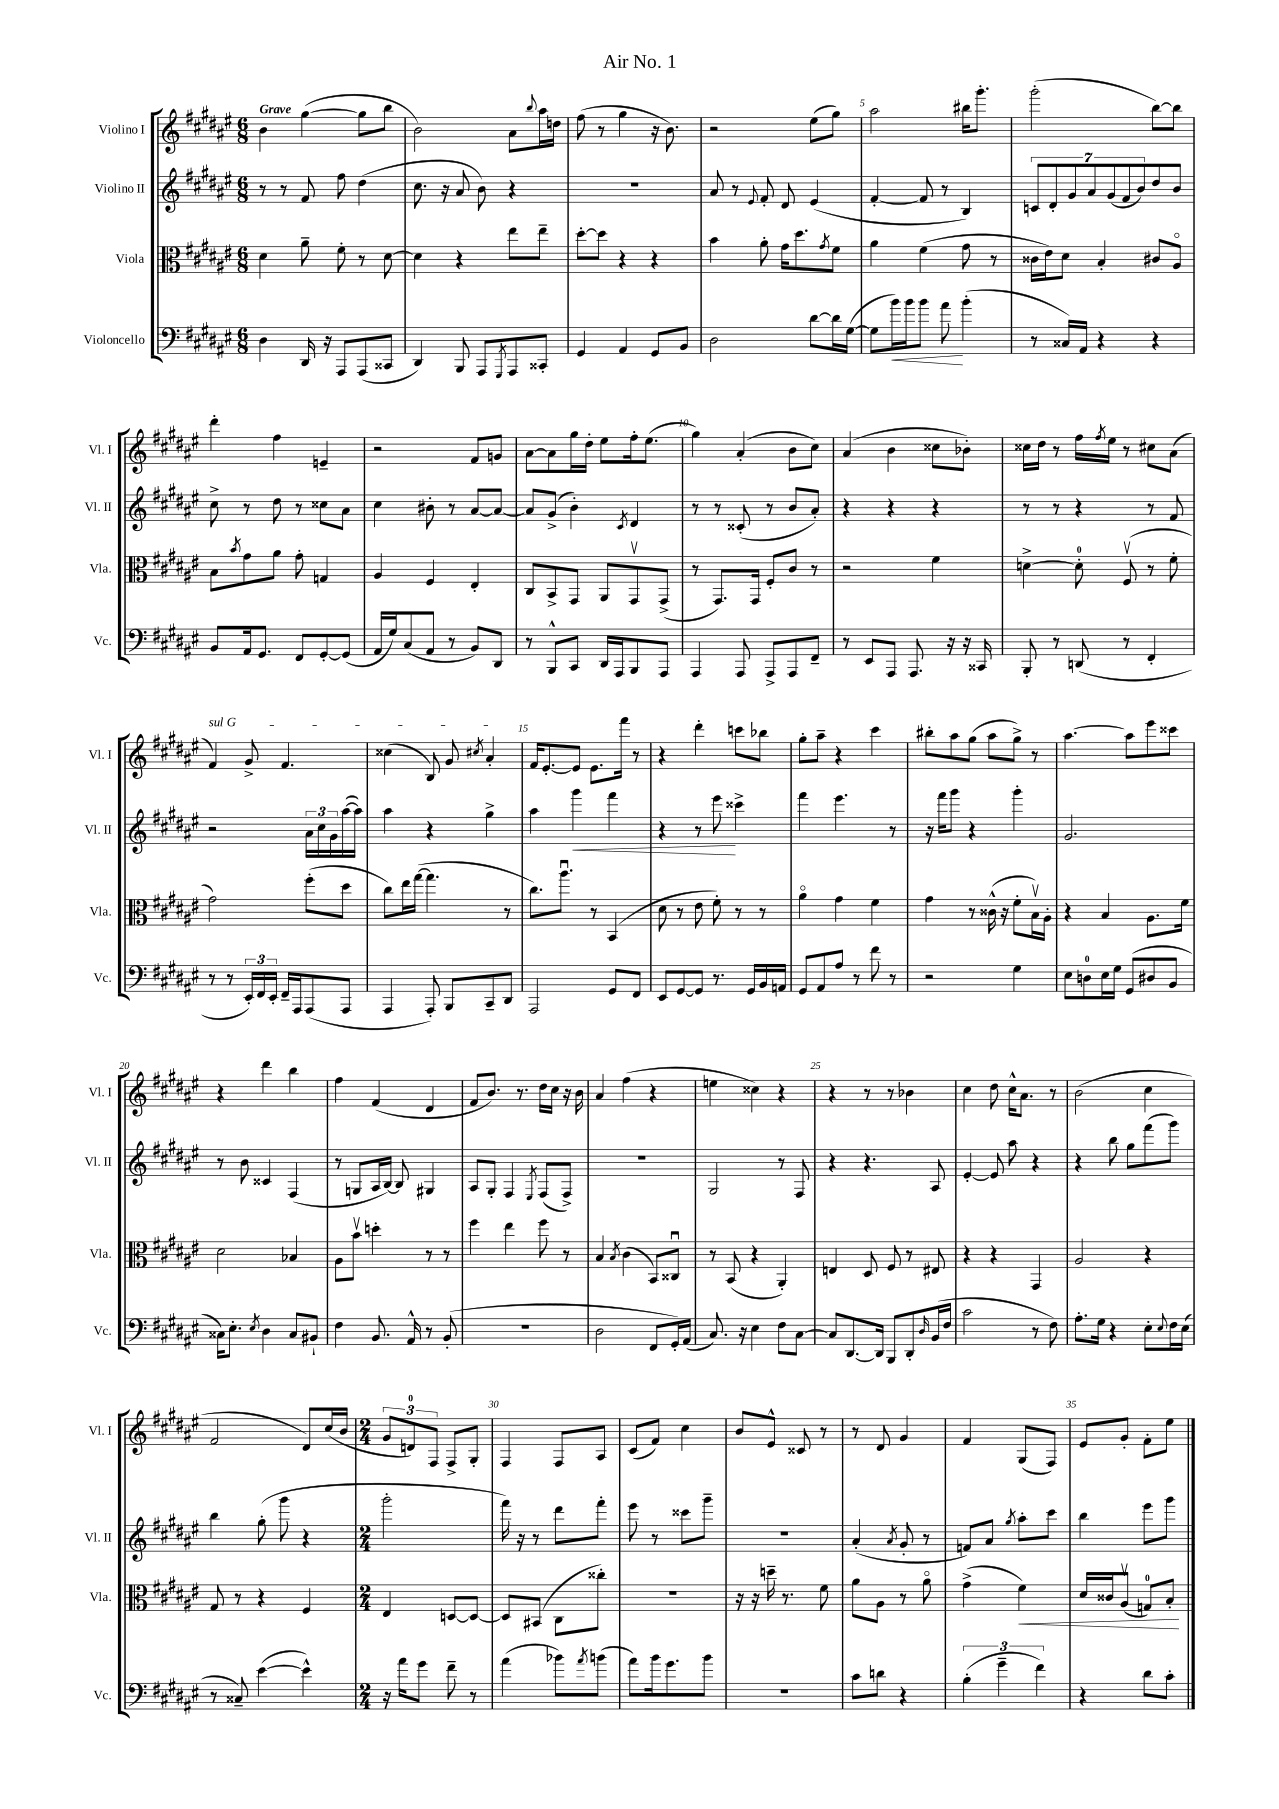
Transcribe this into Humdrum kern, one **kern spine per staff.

**kern	**kern	**kern	**kern
*staff4	*staff3	*staff2	*staff1
*clefF4	*clefC3	*clefG2	*clefG2
*k[f#c#g#d#a#e#]	*k[f#c#g#d#a#e#]	*k[f#c#g#d#a#e#]	*k[f#c#g#d#a#e#]
*M6/8	*M6/8	*M6/8	*M6/8
4D#	4d#	8r	4b
.	.	8r	.
16DD#	8a#~	8f#	([4gg#
16r	.	.	.
8AAA#	8f#'	8ff#	.
(8AAA#	8r	(4dd#	8gg#]
8CC##	[8d#	.	8bb
=	=	=	=
4DD#)	4d#]	8.cc#	2b)
.	.	16r	.
8BBB	4r	8a#	.
8AAA#	.	8b)	.
8qGGG#	.	.	.
8AAA#	8ee#	4r	8a#
.	.	.	8qqbb
8CC##'	8ee#~	.	16aa#
.	.	.	16dd
=	=	=	=
4GG#	[8dd#'	2.r	(8ff#
.	8dd#]	.	8r
4AA#	4r	.	4gg#
8GG#	4r	.	16r
.	.	.	8.b)
8BB	.	.	.
=	=	=	=
2D#	4b	8a#	2r
.	.	8r	.
.	.	8qqe#	.
.	8a#'	8f#'	.
.	16g#	8d#	.
.	8.dd#	.	.
[8d#	.	(4e#	(8ee#
.	8qg#	.	.
16d#]	8f#	.	8gg#)
([16G#	.	.	.
=	=	=	=
8G#]	4a#	[4f#'	2aa#
16b)	.	.	.
16b	.	.	.
8b	(4f#	8f#]	.
8a#	.	8r	.
(4b'	8g#	4B)	16bb#
.	.	.	8.ggg#'
.	8r	.	.
=	=	=	=
8r	16c##	14c	(2ggg#'
.	16e#)	.	.
.	.	14d#'	.
16C##)	8d#	.	.
.	.	14g#	.
16AA#	.	.	.
.	.	14a#	.
4r	4B'	.	.
.	.	(14g#	.
.	.	14f#	.
.	.	14b)	.
4r	8c#	8dd#	[8bb)
.	8A#o	8b	8bb]
=	=	=	=
8BB	8B	8cc#^	4ddd#'
.	8qb	.	.
16AA#	8g#	8r	.
8.GG#	.	.	.
.	8a#	8dd#	4ff#
8FF#	8g#'	8r	.
[8GG#'	4G	8cc##	4e~
(8GG#]	.	8a#	.
=	=	=	=
16AA#	4A#	4cc#	2r
16G#)	.	.	.
(8C#	.	.	.
8AA#	4F#	8b#'	.
8r	.	8r	.
8BB)	4E#'	[8a#	8f#
8DD#	.	8a#_	8g
=	=	=	=
8r	8C#	8a#]	[8a#
8BBB^^	8BB^	(8g#^	8a#]
8CC#	8GG#	4b')	16gg#
.	.	.	16dd#'
16DD#	8AA#	.	8ee#
16AAA#	.	.	.
.	.	8qc#	.
8BBB	8GG#v	4d#	16ff#'
.	.	.	(8.ee#
8AAA#	(8GG#^	.	.
=	=	=	=
4AAA#	8r	8r	4gg#)
.	8.GG#)	8r	.
8AAA#	.	(8c##'	(4a#'
.	16GG#	.	.
8AAA#^	8F#'	8r	.
8AAA#	8c#	8b	8b
8FF#~	8r	8a#')	8cc#)
=	=	=	=
8r	2r	4r	(4a#
8EE#	.	.	.
8AAA#	.	4r	4b
8.AAA#	.	.	.
.	4f#	4r	8cc##
16r	.	.	.
16r	.	.	8b-')
16CC##	.	.	.
=	=	=	=
8BBB'	[4d^	8r	16cc##
.	.	.	16dd#
8r	.	8r	8r
(8DD	8d']	4r	16ff#
.	.	.	8qff#
.	.	.	16ee#
8r	(8F#v	.	8r
4FF#'	8r	8r	8cc#
.	8f#'	8f#	(8a#
=	=	=	=
8r	2g#)	2r	4f#)
8r	.	.	.
24EE#')	.	.	8g#^
24FF#	.	.	.
24EE#'	.	.	.
16FF#~	.	.	4.f#
16AAA#	.	.	.
(8AAA#	(8ff#'	24a#	.
.	.	24cc#	.
.	.	24g#	.
8AAA#	8dd#	([16aa#	.
.	.	16aa#])	.
=	=	=	=
4AAA#	8cc#)	4aa#	(4cc##
.	16ee#	.	.
.	([16gg#	.	.
8AAA#')	4.gg#]	4r	8B)
8BBB	.	.	8g#
.	.	.	8qcc#
8CC#~	.	4gg#^	4a#'
8DD#	8r	.	.
=	=	=	=
2AAA#	8.cc#)	4aa#	16f#
.	.	.	[8.e#'
.	8.aa#u	.	.
.	.	4ggg#	8e#]
.	8r	.	8.e#
8GG#	(4BB	4fff#	.
.	.	.	16fff#
8FF#	.	.	8r
=	=	=	=
8EE#	8d#	4r	4r
[8GG#	8r	.	.
8GG#]	8e#	8r	4ddd#'
8.r	8f#')	8eee#	.
.	8r	4ccc##^	8ccc
16GG#	.	.	.
16BB	8r	.	8bb-
16AA	.	.	.
=	=	=	=
8GG#	4a#o	4fff#	8gg#'
8AA#	.	.	8aa#~
8A#	4g#	4.eee#	4r
8r	.	.	.
8f#	4f#	.	4ccc#
8r	.	8r	.
=	=	=	=
2r	4g#	16r	8bb#'
.	.	16fff#	.
.	.	8ggg#	8aa#
.	8r	4r	(8gg#
.	(16c##^^	.	8aa#
.	16r	.	.
4G#	8f#'	4ggg#'	8gg#^)
.	16Bv)	.	8r
.	16A#'	.	.
=	=	=	=
8E#	4r	2.g#	[4.aa#
8D	.	.	.
16E#	4B	.	.
16G#	.	.	.
(8GG#	.	.	8aa#]
8D#	8.A#	.	8eee#
8BB	.	.	8ccc##
.	16f#	.	.
=	=	=	=
16C##)	2d#	8r	4r
8.E#'	.	.	.
.	.	8b	.
8qE#	.	.	.
4D#	.	4c##	4ddd#
8C##	4B-	(4F#	4bb
8BB#`	.	.	.
=	=	=	=
4F#	8A#	8r	4ff#
.	8bv	8G	.
8.BB	4dd'	16A#	(4f#
.	.	[16B)	.
.	.	8B]	.
16AA#^^	.	.	.
8r	8r	4G#	4d#
(8BB'	8r	.	.
=	=	=	=
2.r	4ff#	8A#	8f#
.	.	8G#'	8.b)
.	4ee#	4F#	.
.	.	.	8.r
.	.	8qE#	.
.	8ff#	(8F#	16dd#
.	.	.	16cc#
.	8r	8F#^)	16r
.	.	.	16b
=	=	=	=
2D#	4B	2.r	4a#
.	8qB	.	.
.	(4c#	.	(4ff#
8FF#	8BB)	.	4r
16GG#')	8C##u	.	.
(16AA#	.	.	.
=	=	=	=
8.C#)	8r	2G#	4ee
.	(8BB	.	.
16r	.	.	.
4E#	4r	.	4cc##)
8F#	4AA#')	8r	4r
[8C#	.	8F#	.
=	=	=	=
8C#]	4E	4r	4r
[8.DD#	.	.	.
.	8D#	4.r	8r
16DD#]	.	.	.
8BBB	8F#	.	8r
8DD#'	8r	.	4b-
16qqD#	.	.	.
(16BB	8E#	8A#	.
16F#	.	.	.
=	=	=	=
2c#	4r	[4e#'	4cc#
.	4r	8e#]	8dd#
.	.	8aa#	16cc#^^
.	.	.	8.a#
8r	4GG#	4r	.
8F#)	.	.	8r
=	=	=	=
8.A#'	2A#	4r	(2b
16G#	.	.	.
4r	.	8bb	.
.	.	8gg#	.
8E#'	4r	(8fff#	4cc#
8qqE#	.	.	.
16F#	.	8ggg#)	.
(16E#	.	.	.
=	=	=	=
8r	8G#	4bb	2f#
8C##~)	8r	.	.
([4e#	4r	(8gg#'	.
.	.	8ggg#	.
4e#^^])	4F#	4r	8d#)
.	.	.	(16cc#
.	.	.	16b
=	=	=	=
*M2/4	*M2/4	*M2/4	*M2/4
16r	4E#	2ggg#'	12g#
16a#	.	.	.
.	.	.	12d)
8g#	.	.	.
.	.	.	12F#
8f#~	[8D	.	8F#^
8r	8D_	.	8G#'
=	=	=	=
(4a#	8D]	16fff#)	4F#
.	.	16r	.
.	(8BB#	8r	.
8b-)	8C#	8ddd#	8F#
8qa#	.	.	.
(8b	8cc##')	8fff#'	8A#
=	=	=	=
8a#)	2r	8eee#	(8c#
16b	.	8r	8f#)
8.g#	.	.	.
.	.	8ccc##	4cc#
8b	.	8ggg#~	.
=	=	=	=
2r	16r	2r	8b
.	16r	.	.
.	16dd~	.	8e#^^
.	8.r	.	.
.	.	.	8c##
.	8f#	.	8r
=	=	=	=
8c#	8a#	(4a#'	8r
8d	8A#	.	8d#
.	.	8qa#	.
4r	8r	8g#'	4g#
.	8a#o	8r	.
=	=	=	=
(6B'	(4g#^	8f)	4f#
.	.	8a#	.
6g#~	.	.	.
.	.	8qgg#	.
.	4f#)	8aa#'	(8G#
6f#)	.	.	.
.	.	8ccc#	8F#)
=	=	=	=
4r	16d#	4bb	8e#
.	16c##	.	.
.	(8A#v	.	8g#'
8d#	8G)	8eee#	8f#'
8c#'	8B'	8ggg#	8ee#
==	==	==	==
*-	*-	*-	*-
